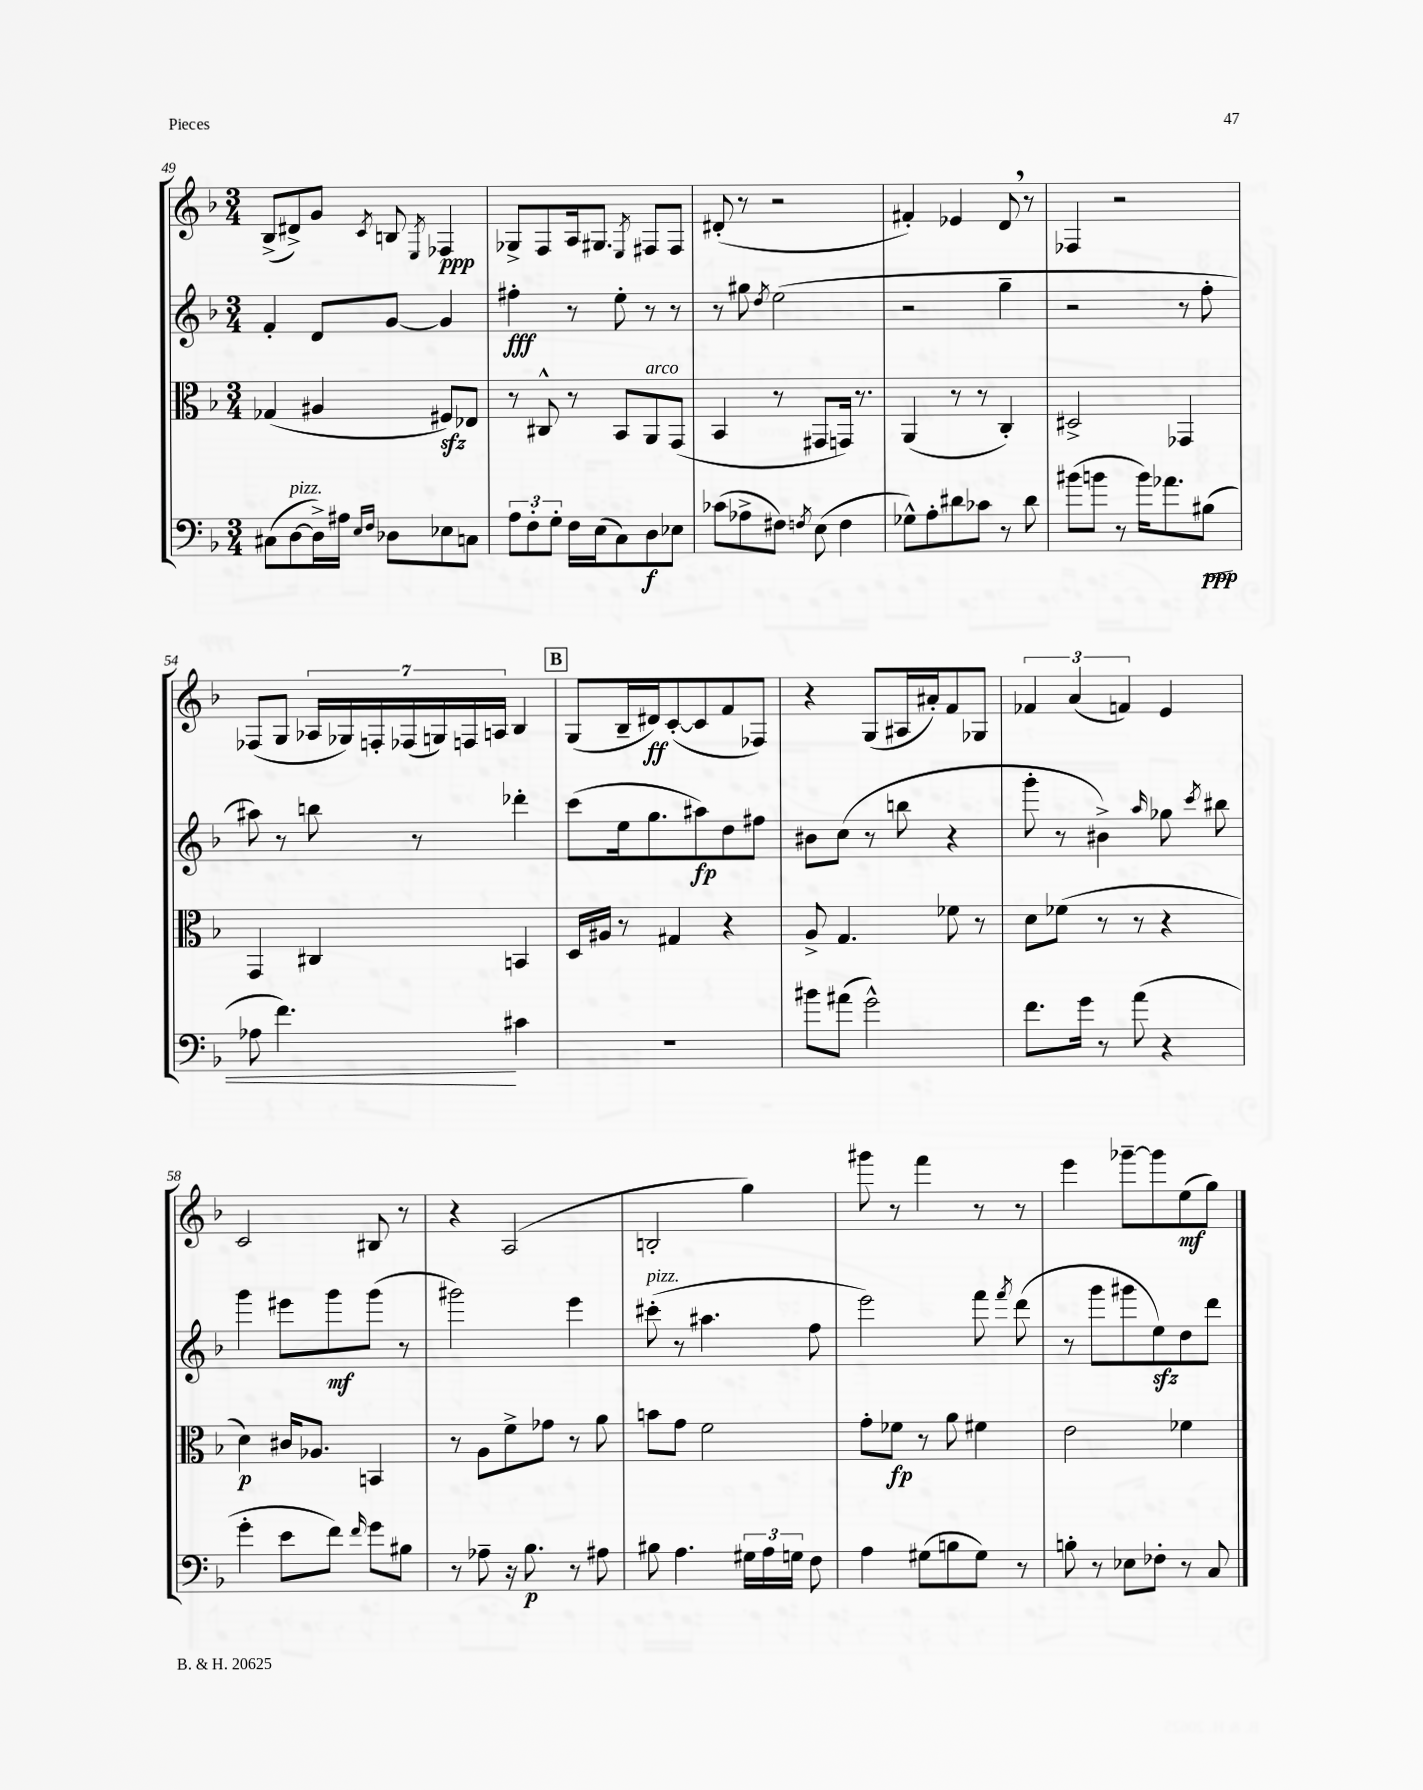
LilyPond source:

<<
\new StaffGroup <<
\new Staff = "s0" {
    \clef treble \key f \major \numericTimeSignature \time 3/4
    \autoBeamOff bes8[->( dis'8->) g'8] \acciaccatura { c'8 } b8 \acciaccatura { e8 } fes4\ppp |
    ges8[-> f8 a16 gis8.] \acciaccatura { e8 } fis8[ fis8] |
    dis'8-.( r8 r2 |
    fis'4-.) ees'4 d'8 \breathe r8 |
    fes4 r2 |
    fes8[( g8] \tuplet 7/4 { aes16[ ges16) f16-. fes16( g16) f16 a16] } bes4 |
    \mark \markup { \box "B" } g8[( bes16-- dis'16\ff) c'8~-.( c'8 f'8 fes8]) |
    r4 g8[( ais16 ais'16-.) f'8 ges8] |
    \tuplet 3/2 { fes'4 a'4( f'4) } e'4 |
    c'2 bis8 r8 |
    r4 a2( |
    b2-. g''4) |
    gis'''8 r8 f'''4 r8 r8 |
    e'''4 ges'''8[~-- ges'''8 e''8\mf( g''8]) \bar "|." |
}
\new Staff = "s1" {
    \clef treble \key f \major \numericTimeSignature \time 3/4
    \autoBeamOff f'4-. d'8[ g'8]~ g'4 |
    fis''4-.\fff r8 e''8-. r8 r8 |
    r8 gis''8 \acciaccatura { d''8 } e''2( |
    r2 g''4-- |
    r2 r8 f''8-. |
    ais''8) r8 b''8 r8 des'''4-. |
    \mark \markup { \box "B" } c'''8[( e''16 g''8. ais''8\fp) d''8 fis''8] |
    bis'8[ c''8]( r8 b''8 r4 |
    g'''8-. r8 bis'4->) \grace { a''16 } ges''8 \acciaccatura { c'''8 } bis''8 |
    g'''4 eis'''8[ g'''8\mf g'''8]( r8 |
    gis'''2) e'''4 |
    cis'''8-.^\markup { \italic "pizz." }( r8 ais''4. f''8 |
    e'''2) f'''8 \acciaccatura { f'''8 } d'''8( |
    r8 g'''8[ gis'''8 e''8\sfz) d''8 d'''8] \bar "|." |
}
\new Staff = "s2" {
    \clef alto \key f \major \numericTimeSignature \time 3/4
    \autoBeamOff ges4( ais4 fis8[\sfz) ees8] |
    r8 cis8-^ r8 bes,8[ a,8^\markup { \italic "arco" } g,8]( |
    bes,4 r8 gis,8[ g,16]) r8. |
    a,4( r8 r8 c4-.) |
    dis2-> ges,4 |
    g,4 cis4 b,4 |
    \mark \markup { \box "B" } d16[ ais16] r8 gis4 r4 |
    a8-> g4. fes'8 r8 |
    d'8[ fes'8]( r8 r8 r4 |
    d'4\p) cis'16[ aes8.] b,4 |
    r8 a8[ f'8-> ges'8] r8 a'8 |
    b'8[ g'8] f'2 |
    g'8[-. fes'8]\fp r8 a'8 fis'4 |
    e'2 fes'4 \bar "|." |
}
\new Staff = "s3" {
    \clef bass \key f \major \numericTimeSignature \time 3/4
    \autoBeamOff cis8[( d8~^\markup { \italic "pizz." } d16->) ais16] \grace { e16[ f16] } des8[ ees8 c8] |
    \tuplet 3/2 { a8[ f8-. g8]-. } f16[ e16( c8) d8\f ees8] |
    ces'8[( aes8-> fis8]) \acciaccatura { f8 } e8( f4 |
    ges8[-^) a8-. dis'8 ces'8] r8 dis'8 |
    bis'8[( b'8] r8 b'16[) aes'8. bis8]\ppp\<( |
    aes8 f'4.\!) cis'4 |
    \mark \markup { \box "B" } R2. |
    bis'8[ ais'8]( g'2-^) |
    f'8.[ g'16] r8 a'8( r4 |
    g'4-. e'8[ f'8]) \grace { f'16 } g'8[ bis8] |
    r8 aes8-- r16 bes8.\p r8 ais8 |
    bis8 a4. \tuplet 3/2 { gis16[ a16 g16] } f8 |
    a4 gis8[( b8 gis8]) r8 |
    b8-. r8 ees8[ fes8]-. r8 c8 \bar "|." |
}
>>
>>
\layout { \context { \Score currentBarNumber = #49 } }
